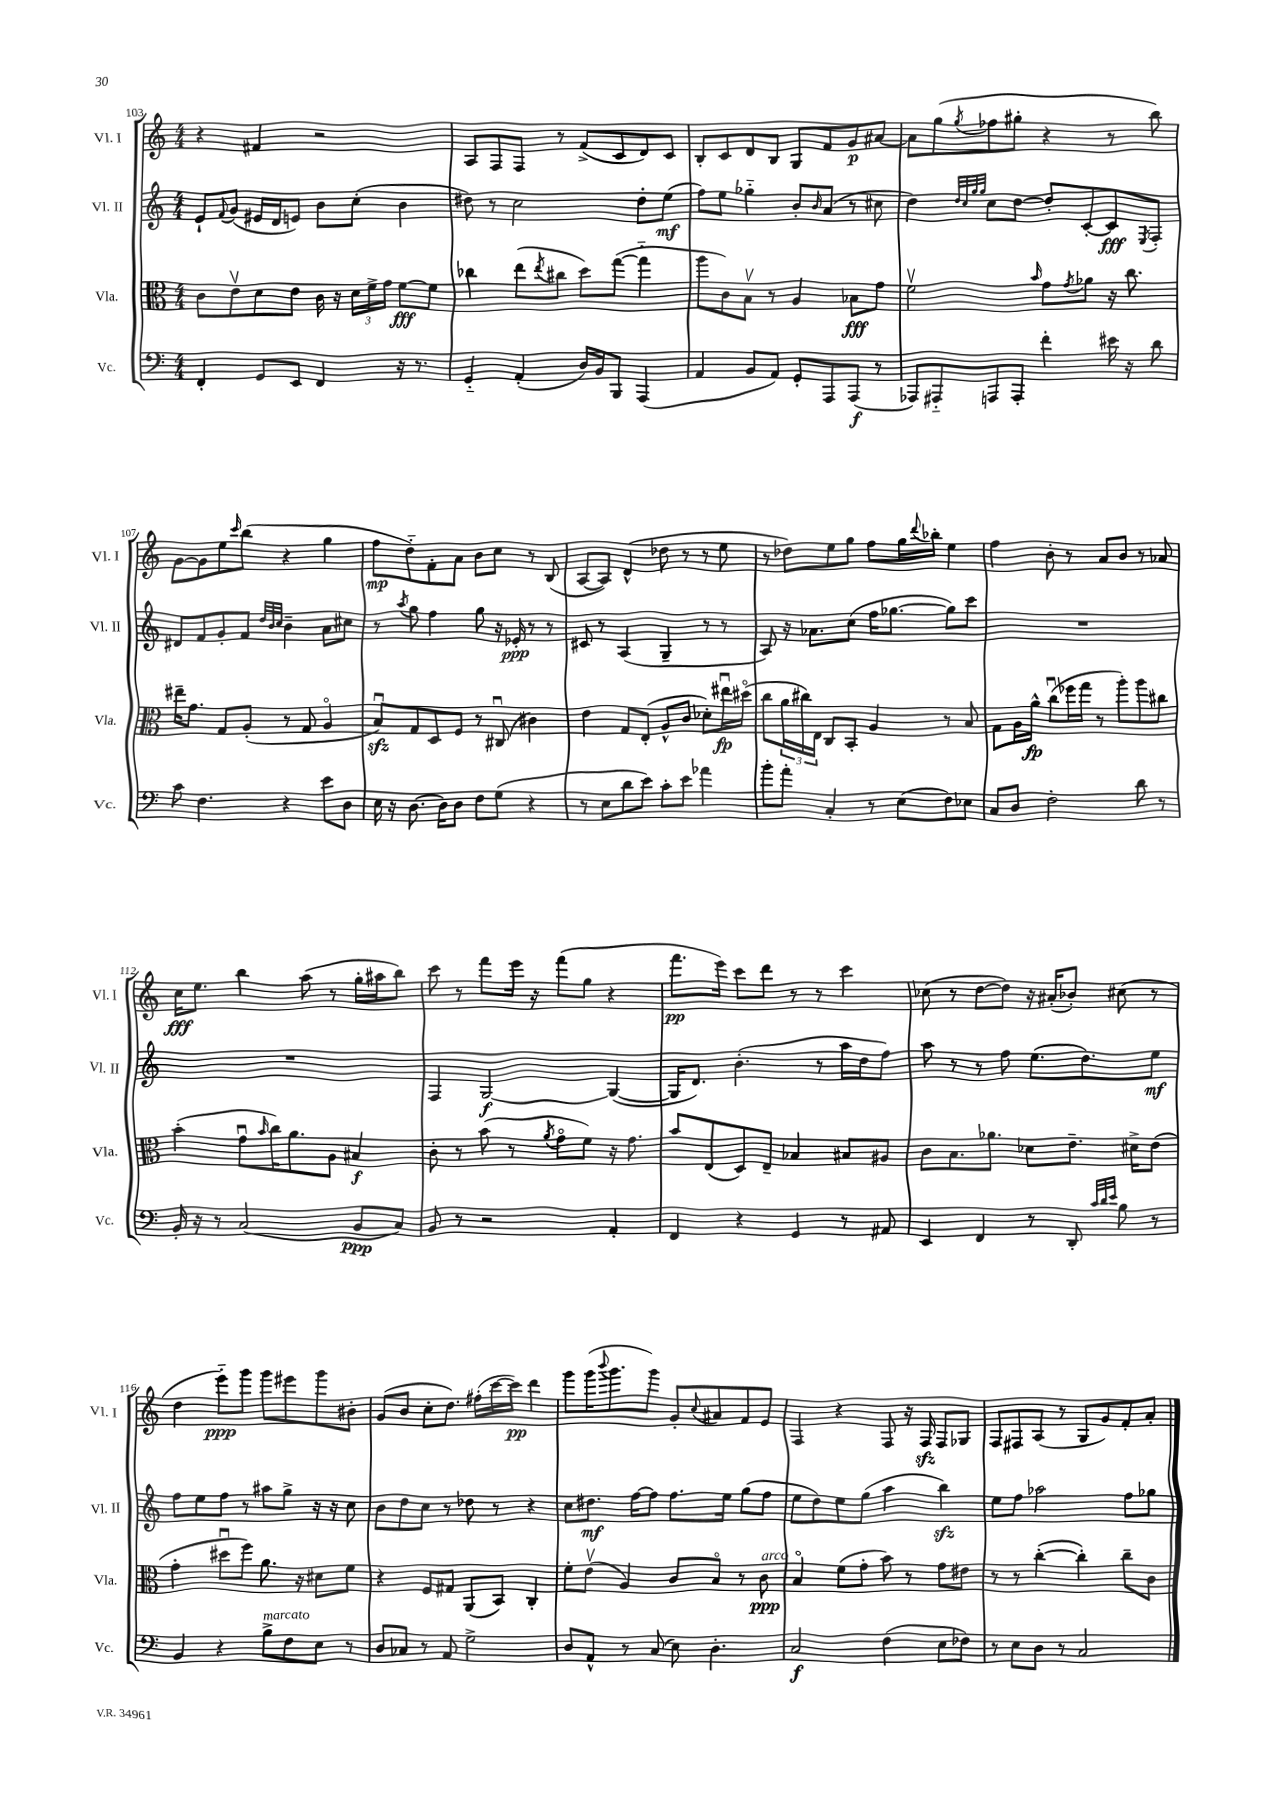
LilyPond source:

<<
\new StaffGroup <<
\new Staff = "s0" \with { instrumentName = "Vl. I" shortInstrumentName = "Vl. I" } {
    \clef treble \key c \major \numericTimeSignature \time 4/4
    r4 fis'4 r2 |
    a8 f8 f8 r8 f'8->( c'8 d'8) c'8 |
    b8-. c'8 d'8 b8 g8 f'8 g'8\p ais'8~ |
    ais'8 g''8( \acciaccatura { g''8 } fes''8 gis''8-. r4 r8 b''8) |
    g'8~ g'8 e''8 \grace { c'''16 } b''8( r4 g''4 |
    f''8\mp d''8-_) f'8-. a'8 b'8 c''8 r8 b8( |
    a8~ a8) d'4-^( des''8 r8 r8 e''8 |
    r8 des''8) e''8 g''8 f''8 g''16 \appoggiatura { d'''8 } bes''16-. e''4 |
    f''4 b'8-. r8 a'8 b'8 r8 aes'8 |
    c''16\fff e''8. b''4 a''8( r8 g''16-. ais''16 b''8) |
    c'''8 r8 f'''8 e'''16 r16 f'''8( g''8 r4 |
    f'''8.\pp e'''16) c'''8 d'''8 r8 r8 c'''4 |
    ces''8( r8 d''8~ d''8) r16 ais'16-.( bes'8-.) cis''8( r8 |
    d''4 e'''8-_\ppp) g'''8 g'''8 eis'''8 g'''8 bis'8-. |
    g'8( b'8 c''8-. d''8.) fis''16-.( c'''16~ c'''16\pp) d'''4 |
    g'''8 g'''16( \appoggiatura { b'''8 } g'''8. g'''8) g'8-. \appoggiatura { c''8 } ais'8 f'8 e'8 |
    f4 r4 f8 r16 f16\sfz f8 ges8 |
    f8 fis8 a8( r8 g8 g'8) f'8-. a'8-. \bar "|." |
}
\new Staff = "s1" \with { instrumentName = "Vl. II" shortInstrumentName = "Vl. II" } {
    \clef treble \key c \major \numericTimeSignature \time 4/4
    e'8-! \appoggiatura { f'8 } g'8( eis'16 d'16 e'8) b'8 c''8-.( b'4 |
    dis''8) r8 c''2 dis''8-. e''8\mf( |
    f''8) e''8 ges''4-_ b'8-. \grace { b'16 } a'8( r8 cis''8 |
    d''4) \grace { d''32 c''32 g''32 g''32 } c''8 d''8~ d''8-. c'8~-. c'8\fff \acciaccatura { e8 } f8-. |
    dis'8 f'8 g'8-. f'8 \grace { d''32 b'32 c''32 } b'4-- a'8 cis''8 |
    r8 \acciaccatura { a''8 } g''8 f''4 g''8 r16 ees'16-.\ppp r8 r8 |
    cis'8 r8 a4( g4-- r8 r8 |
    a8) r16 aes'8. c''8( f''16 ges''8.~ ges''8) c'''8 |
    R1 |
    R1 |
    f4 g2~\f g4~( |
    g16 d'8.) b'4.-.( r8 a''16 d''16 f''8) |
    a''8 r8 r8 f''8 e''8.( d''8.) e''8\mf |
    f''8 e''8 f''8 r8 ais''8 g''8-> r16 r16 c''8 |
    b'8 d''8 c''8 r8 des''8 r8 r4 |
    c''8 dis''8.\mf f''16~ f''8 f''8. e''16 g''8( f''8 |
    e''8 d''8) e''8 g''8( a''4 b''4\sfz) |
    e''8 f''8 aes''2 f''8 ges''8 \bar "|." |
}
\new Staff = "s2" \with { instrumentName = "Vla." shortInstrumentName = "Vla." } {
    \clef alto \key c \major \numericTimeSignature \time 4/4
    c'8 e'8\upbow d'8 e'8 c'16 r16 \tuplet 3/2 { d'16 f'16-> g'16 } f'8~\fff f'8 |
    ces''4 e''8( \acciaccatura { e''8 } cis''8 d''8) g''8~( g''4-_ |
    a''8 c'8) b8\upbow r8 a4 bes8\fff g'8 |
    f'2\upbow \grace { b'16 } g'8 \acciaccatura { g'8 } aes'8 r16 c''8. |
    eis''16-- g'8. g8 a8-.( r8 g8 a4\flageolet |
    b8\downbow\sfz) g8 d8 f8 r8 cis8\downbow( cis'4) |
    e'4 g8 e8-.( a8-^ c'8 des'8-.) eis''16\downbow\fp dis''16\flageolet( |
    c''8 \tuplet 3/2 { a'16 cis''16) e16 } c8 b,8-. a4 r8 b8 |
    g8 a16 a'16-^\fp c''8\downbow( fes''16 g''16 r8 a''8-.) a''8 cis''8 |
    b'4-.( g'8\downbow \grace { b'16 } c''16) a'8. a8 bis4\f |
    c'8-. r8 b'8( r8 \acciaccatura { a'8 } g'8\flageolet f'8) r16 g'8. |
    b'8 e8( d8) e8-- bes4 bis8 ais8 |
    c'8 b8. aes'8. des'8 e'8.-- dis'16-> e'8( |
    g'4-. dis''8\downbow f''8) a'8. r16 dis'8 f'8 |
    r4 f8 gis8 a,8( b,8) c4-. |
    f'8-. e'8\upbow( a4) c'8 b8\flageolet r8 c'8\ppp^\markup { \italic "arco" } |
    b4\flageolet f'8( g'8-. b'8) r8 g'8 eis'8 |
    r8 r8 c''4~-.( c''4-.) c''8-- c'8 \bar "|." |
}
\new Staff = "s3" \with { instrumentName = "Vc." shortInstrumentName = "Vc." } {
    \clef bass \key c \major \numericTimeSignature \time 4/4
    f,4-. g,8 e,8 f,4 r16 r8. |
    g,4-_ a,4-.( d16) b,16 b,,8 a,,4( |
    a,4 b,8 a,8) g,8-. a,,8 a,,8\f( r8 |
    aes,,8) ais,,8-_ a,,8 a,,8-. f'4-. eis'16 r16 d'8 |
    c'8 f4. r4 e'8 d8 |
    e16 r16 d8.~ d16 d8 f8 g8( r4 |
    r8 e8 d'8 e'8) c'8-. e'8 aes'4 |
    b'8-. a'8-. c4-. r8 e8( f8) ees8 |
    c8 d8 f2-. d'8 r8 |
    b,16-. r16 r8 c2( b,8\ppp c8) |
    b,8 r8 r2 a,4-. |
    f,4 r4 g,4 r8 ais,8 |
    e,4 f,4 r8 d,8-. \grace { c'32 d'32 e'32 } b8 r8 |
    b,4 r4 b8->^\markup { \italic "marcato" } f8 e8 r8 |
    d8 ces8 r8 a,8 g2-> |
    d8 a,8-^ r8 c8( e8) d4.-. |
    c2\f f4( e8 fes8) |
    r8 e8 d8 r8 c2 \bar "|." |
}
>>
>>
\layout { \context { \Score currentBarNumber = #103 } }
